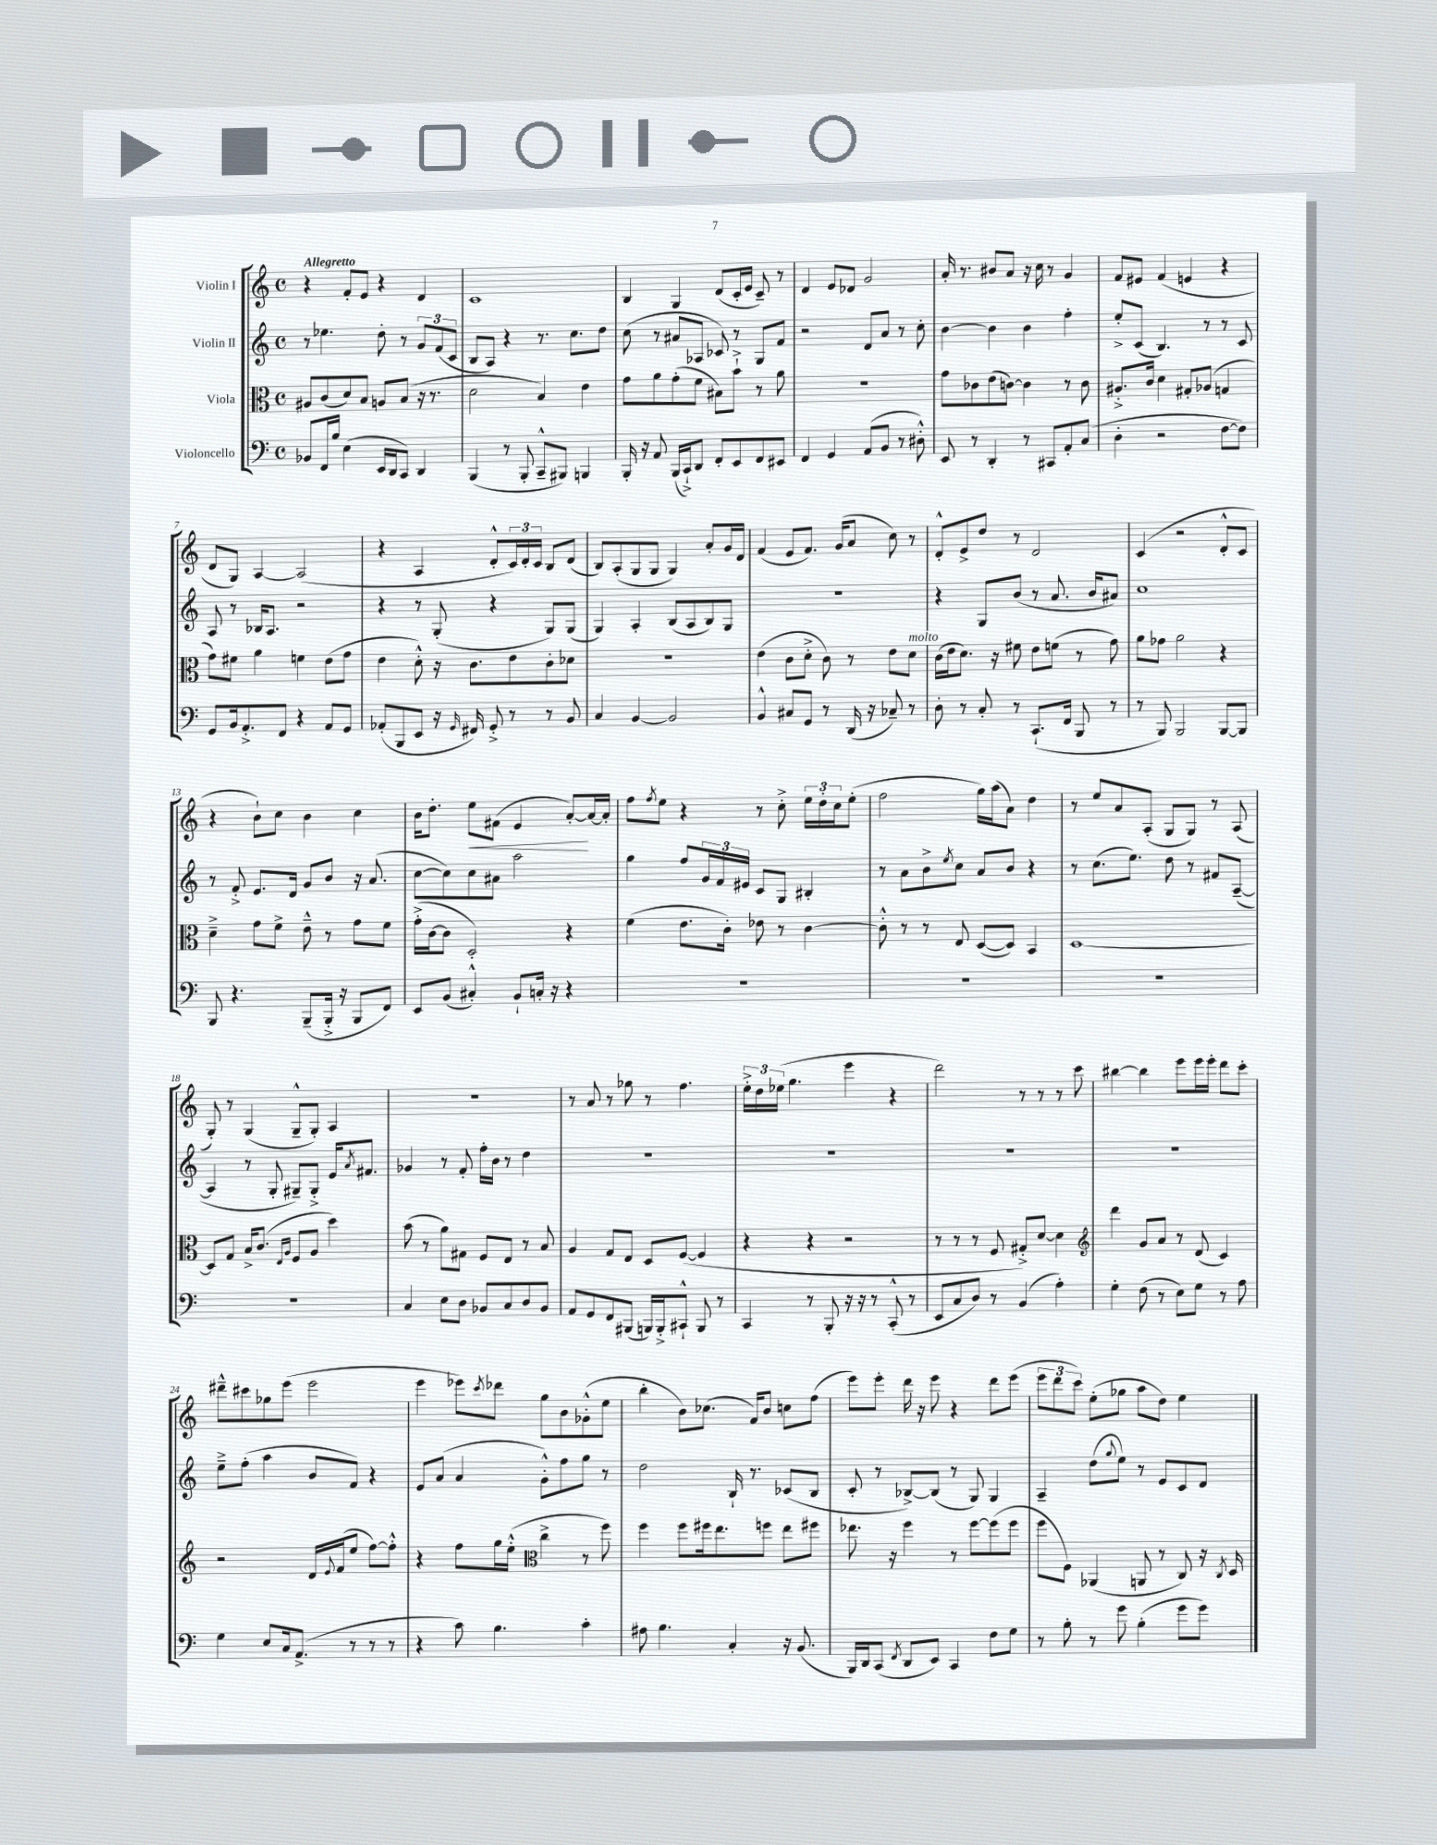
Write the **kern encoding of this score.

**kern	**kern	**kern	**kern
*staff4	*staff3	*staff2	*staff1
*clefF4	*clefC3	*clefG2	*clefG2
*k[]	*k[]	*k[]	*k[]
*M4/4	*M4/4	*M4/4	*M4/4
*met(c)	*met(c)	*met(c)	*met(c)
8BB-	8A#	8r	4r
16FF	(8c	4.ee-	.
16B	.	.	.
(4E	8d)	.	8f'
.	8B	.	8e
16EE	8A	8dd'	4r
16DD	.	.	.
8CC)	(8B	8r	.
4DD	16r	12g	4d
.	8.r	.	.
.	.	(12f	.
.	.	12c	.
=	=	=	=
(4BBB	2d	8B	1c
.	.	8A)	.
8r	.	4r	.
8BBB'	.	.	.
8CC~^^	4B)	8.r	.
8BBB#)	.	.	.
.	.	8.cc	.
4BBB	4e	.	.
.	.	8dd	.
=	=	=	=
16BBB'	8g	(8cc	4B
16r	.	.	.
8AA	8a	8r	.
(16BBB	(8g'	8a#	4G
16CC`^)	.	.	.
8DD	8f	8A-	.
8FF'	8B#)	8c-)	(8d
8EE	8b`^	8r	16c'
.	.	.	16e
8FF	8r	8G	8c~)
8EE#	8a	8f	8r
=	=	=	=
4FF	1r	2r	4d
4GG	.	.	8e
.	.	.	8d-
(8AA	.	8d	2g
8BB	.	8a	.
8r	.	8r	.
8D#'^^)	.	8cc'	.
=	=	=	=
8EE	8g	[4b	16a'
.	.	.	8.r
8r	8c-	.	.
4DD'	(8e	4b]	8b#
.	[8c)	.	8a
8r	4c]	4b	16r
.	.	.	16cc
8CC#	.	.	8r
8AA'	8r	4ff'	4g
(8C	8c	.	.
=	=	=	=
4D'	8.A#'^	8ee'^	8f
.	.	(8c	8e#
.	16c	.	.
2r	4d	4.B)	(4f
.	8G#'	.	4e
.	(8A-	8r	.
[8F	4G	8r	4r
8F])	.	8c	.
=	=	=	=
8GG	8g)	8A	8d
16BB	8f#	8r	8G)
8.AA'^	.	.	.
.	4a	16B-	[4A
.	.	8.A	.
8FF	.	.	.
4r	4f	2r	(2A]
8AA	(8e	.	.
8GG	8g	.	.
=	=	=	=
(8AA-'	4e	4r	4r
8BBB	.	.	.
8EE	8d'^^)	8r	4A
16r	16r	(8G'	.
16qqGG	.	.	.
16FF#)	8.c	.	.
8GG'^	.	4r	8d'^^
8r	8e	.	24c)
.	.	.	24d'
.	.	.	24c
8r	8c'	8G)	8B
8BB	8d-	(8G	(8d
=	=	=	=
4C	1r	4G)	8B)
.	.	.	(8A'
[4BB	.	4A'	8G
.	.	.	8G
2BB]	.	(8B	4G)
.	.	8A	.
.	.	8B)	8a'
.	.	8G	16g
.	.	.	16d
=	=	=	=
4BB^^	(4e	1r	(4f
8C#	8c	.	8e
8GG	8d'^	.	8.f)
8r	8c)	.	.
.	.	.	(16g
(16DD	8r	.	8a
16r	.	.	.
8C-~)	8e	.	8cc)
8r	8d	.	8r
=	=	=	=
8D'	(16c	4r	8d'^^
.	16e	.	.
8r	8.d)	.	8e^
8C'	.	8G	8dd
.	16r	.	.
8r	8f#	(8b	8r
(8.CC`	8e	8r	2d
.	(8f	8.a	.
16FF	.	.	.
8BBB	8r	.	.
.	.	16b	.
8r	8g)	8a#)	.
=	=	=	=
8r	8a	1cc	(4c
8BBB)	8g-	.	.
2BBB	2a	.	2r
[8BBB	4r	.	8d'^^
8BBB]	.	.	8c
=	=	=	=
8BBB	4d~^	8r	4r
4.r	.	8f'^	.
.	8g	8.e	8b`)
.	8f^	.	8cc
.	.	16d	.
(8BBB~	8e~^^	8g	4b
16BBB'^	8r	8b	.
16r	.	.	.
8BBB	8g	16r	4cc
.	.	(8.a	.
8FF)	8f	.	.
=	=	=	=
8EE	(16g'^	[8cc	16b
.	[16c	.	8.dd'
(8BB	8c]	8cc])	.
4C#'^^)	2D')	8cc	8ee
.	.	8a#	(8f#
8BB`	.	2aa	4e
16C'	.	.	.
16r	.	.	.
4r	4r	.	[8a')
.	.	.	16a_
.	.	.	16a']
=	=	=	=
1r	(4f	4gg	8ff
.	.	.	8qff
.	.	.	8ee
.	8.e	8ff	4r
.	.	24g	.
.	.	24f	.
.	16c')	.	.
.	.	24e#	.
.	8e-	8c	8r
.	8r	8G	8cc'^
.	[4c	4B#'	24ee
.	.	.	24dd'
.	.	.	24cc
.	.	.	(8ee'
=	=	=	=
1r	8c'^^]	8r	2ff
.	8r	8a	.
.	8r	8b^	.
.	.	8qee	.
.	8E	8cc	.
.	([8D	8a	16gg)
.	.	.	(16aa
.	8D])	8b	8a)
.	4BB	4r	4dd
=	=	=	=
1r	[1D	8r	8r
.	.	(8.cc	8ee
.	.	.	8a
.	.	8.ee)	.
.	.	.	(8A'
.	.	8dd	8G
.	.	8r	8G)
.	.	8f#	8r
.	.	([8A~	(8A
=	=	=	=
1r	8D]	4A]	8G')
.	8G	.	8r
.	16B^	8r	(4G
.	(8.c	.	.
.	.	8G'	.
.	16qqE	.	.
.	16qqA	.	.
.	8F	8G#~)	8G~^^
.	8A	8G#'^	8G')
.	4dd)	16e	4A
.	.	8qa	.
.	.	8.f#	.
=	=	=	=
4C	(8b	4g-	1r
.	8r	.	.
8E	8a)	8r	.
8D	8G#	8f'	.
8BB-	8F	16ff'	.
.	.	16b	.
8C	8E	8r	.
8D	8r	4dd	.
8BB-	8B	.	.
=	=	=	=
8AA	4A	1r	8r
8GG	.	.	8a
8FF	8G	.	8r
(8BBB#	8E	.	8gg-
16BBB)	8D	.	8r
16BBB'^	.	.	.
8CC#`^^	([8F	.	4.ff
8BBB	4F]	.	.
8r	.	.	.
=	=	=	=
4CC	4r	1r	24ee'^
.	.	.	24dd
.	.	.	(24ee-
.	.	.	4.gg
8r	4r	.	.
8BBB'	.	.	.
16r	2r	.	4eee
16r	.	.	.
8r	.	.	.
(8CC'^^	.	.	4r
8r	.	.	.
=	=	=	=
8EE	8r	1r	2ddd)
8C	8r	.	.
8D)	8r	.	.
8r	8F	.	.
(4BB	8G#'^)	.	8r
.	[8d	.	8r
4A')	4d]	.	8r
.	.	.	8ccc
=	=	=	=
*	*clefG2	*	*
4G'	4ddd	1r	[4bb#
(8F	8g	.	4bb#]
8r	8a	.	.
8E)	8r	.	8eee
8G	(8d	.	16eee
.	.	.	16eee'
8r	4c)	.	8ddd
8A	.	.	8ccc'
=	=	=	=
4G	2r	8ee~^	8ddd#~^^
.	.	(8ff'	8ccc#
8E	.	4aa	8gg-
16C	.	.	(8eee
(8.AA^	.	.	.
.	16d	8b	2eee
.	8qqe	.	.
.	(16f	.	.
8r	8ee	8f)	.
8r	[8ff)	4r	.
8r	8ff'^^]	.	.
=	=	=	=
4r	4r	8e	4eee
.	.	(8a	.
8c)	8ff	4a	8eee-)
.	.	.	8qccc
4.B	16gg	.	8ddd-
.	(16ee'^^	.	.
*	*clefC3	*	*
.	4cc^	8g'^^)	8gg
.	.	8ff	8b
4c'	8r	8gg	(8g-'^^
.	8ff)	8r	8ee
=	=	=	=
8A#	4ff	2dd	4bb'
4.B	.	.	.
.	8ff	.	8b)
.	16ff#	.	(8.cc-
.	8.ee	.	.
4C'	.	16B`	.
.	.	8.r	16f)
.	8ff	.	8b
16r	8ee	(8c-	8cc
(8.BB	.	.	.
.	8ff#	8B	(8ff
=	=	=	=
16BBB)	8.ee-	8c'	8eee)
16DD	.	.	.
(8CC	.	8r	8eee'
.	16r	.	.
8qFF	.	.	.
8DD	4ff	[8B-^)	16ddd
.	.	.	16r
8EE)	.	(8B-]	8eee
4CC	8r	8r	4r
.	[8ff	8G)	.
8F	(8ff]	4G	8ddd
8G	8ff	.	(8eee
=	=	=	=
8r	8ff	4A~	12eee
.	.	.	12ddd
8B'	8F)	.	.
.	.	.	12ccc)
8r	(4AA-	(8dd	(8ee'
.	.	8qqgg	.
8g	.	8ee)	8gg-
(4B'	8AA	8r	8aa
.	8r	8e	8dd)
8g	8C)	8c	4ee
8g)	16r	8d	.
.	8qC	.	.
.	16D	.	.
==	==	==	==
*-	*-	*-	*-
